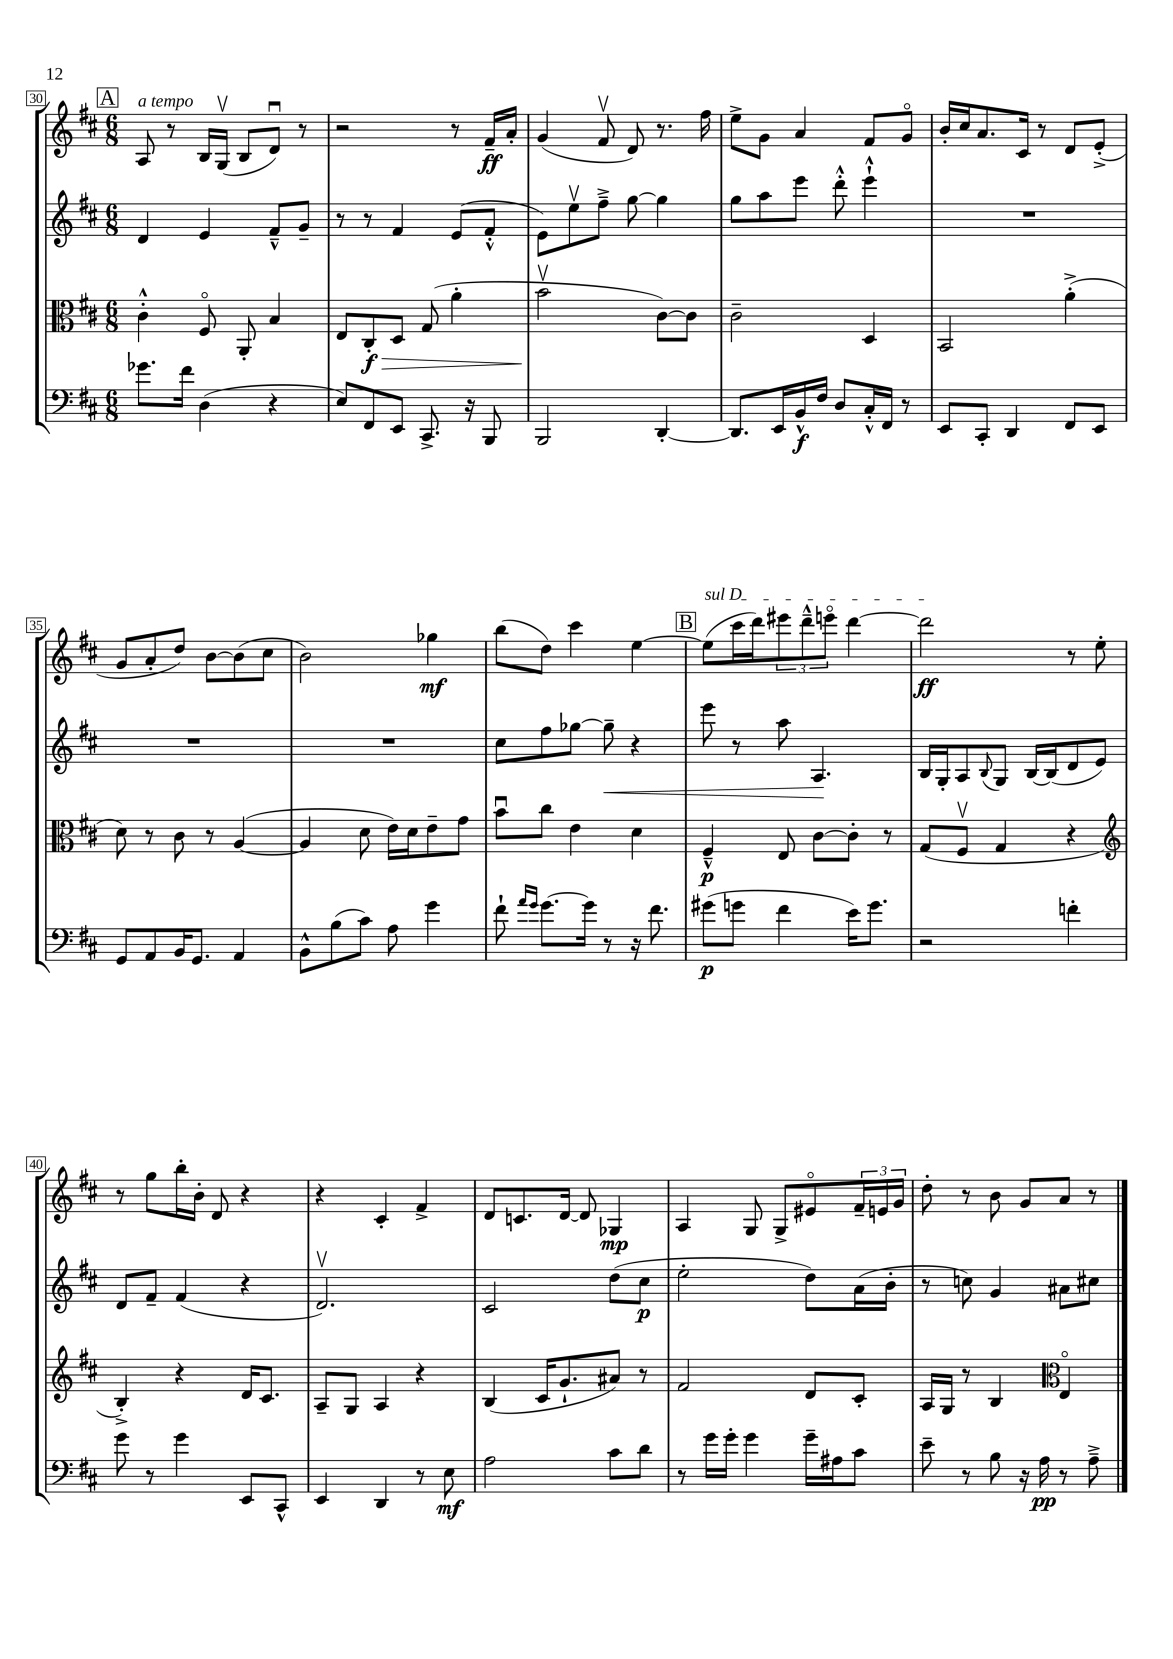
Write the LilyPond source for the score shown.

<<
\new StaffGroup <<
\new Staff = "s0" {
    \clef treble \key d \major \numericTimeSignature \time 6/8
    \mark \markup { \box "A" } a8^\markup { \italic "a tempo" } r8 b16 g16\upbow( b8 d'8\downbow) r8 |
    r2 r8 fis'16--\ff a'16-. |
    g'4( fis'8\upbow d'8) r8. fis''16 |
    e''8-> g'8 a'4 fis'8 g'8\flageolet |
    b'16-. cis''16 a'8. cis'16 r8 d'8 e'8-.->( |
    g'8 a'8-. d''8) b'8~ b'8( cis''8 |
    b'2) ges''4\mf |
    b''8( d''8) cis'''4 e''4~ |
    \mark \markup { \box "B" } \once \override TextSpanner.bound-details.left.text = \markup { \italic "sul D" } e''8\startTextSpan( cis'''16 d'''16) \tuplet 3/2 { eis'''8 d'''8---^ e'''8\flageolet } d'''4~ |
    d'''2\ff\stopTextSpan r8 e''8-. |
    r8 g''8 b''16-. b'16-. d'8 r4 |
    r4 cis'4-. fis'4-> |
    d'8 c'8. d'16~ d'8 ges4\mp |
    a4 g8 g8-> eis'8\flageolet \tuplet 3/2 { fis'16-- e'16 g'16 } |
    d''8-. r8 b'8 g'8 a'8 r8 \bar "|." |
}
\new Staff = "s1" {
    \clef treble \key d \major \numericTimeSignature \time 6/8
    \mark \markup { \box "A" } d'4 e'4 fis'8---^ g'8-- |
    r8 r8 fis'4 e'8( fis'8-.-^ |
    e'8) e''8\upbow fis''8---> g''8~ g''4 |
    g''8 a''8 e'''8 d'''8-.-^ e'''4-!-^ |
    R2. |
    R2. |
    R2. |
    cis''8 fis''8 ges''8~ ges''8--\< r4 |
    \mark \markup { \box "B" } e'''8 r8 a''8 a4.\! |
    b16 g16-. a8 \appoggiatura { b8 } g8 b16~ b16( d'8 e'8) |
    d'8 fis'8-- fis'4( r4 |
    d'2.\upbow) |
    cis'2 d''8( cis''8\p |
    e''2-. d''8) a'16( b'16-. |
    r8 c''8) g'4 ais'8 cis''8 \bar "|." |
}
\new Staff = "s2" {
    \clef alto \key d \major \numericTimeSignature \time 6/8
    \mark \markup { \box "A" } cis'4-.-^ fis8\flageolet a,8-. b4 |
    e8 cis8-.\f\> d8 g8( a'4-. |
    b'2\upbow\! cis'8~) cis'8 |
    cis'2-- d4 |
    b,2 a'4-.->( |
    d'8) r8 cis'8 r8 a4~( |
    a4 d'8 e'16) d'16 e'8-- g'8 |
    b'8\downbow cis''8 e'4 d'4 |
    \mark \markup { \box "B" } fis4---^\p e8 cis'8~ cis'8-. r8 |
    g8( fis8\upbow g4 r4 |
    \clef treble b4-.->) r4 d'16 cis'8. |
    a8-- g8 a4 r4 |
    b4( cis'16 g'8.-! ais'8) r8 |
    fis'2 d'8 cis'8-. |
    a16 g16 r8 b4 \clef alto e4\flageolet \bar "|." |
}
\new Staff = "s3" {
    \clef bass \key d \major \numericTimeSignature \time 6/8
    \mark \markup { \box "A" } ges'8. fis'16 d4( r4 |
    e8) fis,8 e,8 cis,8.-> r16 b,,8 |
    b,,2 d,4~-. |
    d,8. e,16 b,16-^\f fis16 d8 cis16-.-^ fis,16 r8 |
    e,8 cis,8-. d,4 fis,8 e,8 |
    g,8 a,8 b,16 g,8. a,4 |
    b,8-^ b8( cis'8) a8 g'4 |
    fis'8-! \grace { a'16 g'16 } g'8.~ g'16 r8 r16 fis'8. |
    \mark \markup { \box "B" } gis'8\p( g'8 fis'4 e'16) g'8. |
    r2 f'4-. |
    g'8 r8 g'4 e,8 cis,8-^ |
    e,4 d,4 r8 e8\mf |
    a2 cis'8 d'8 |
    r8 g'16 g'16-. g'4 g'16-- ais16 cis'8 |
    e'8-- r8 b8 r16 a16\pp r8 a8---> \bar "|." |
}
>>
>>
\layout { \context { \Score currentBarNumber = #30 \override BarNumber.stencil = #(make-stencil-boxer 0.1 0.3 ly:text-interface::print) } }
